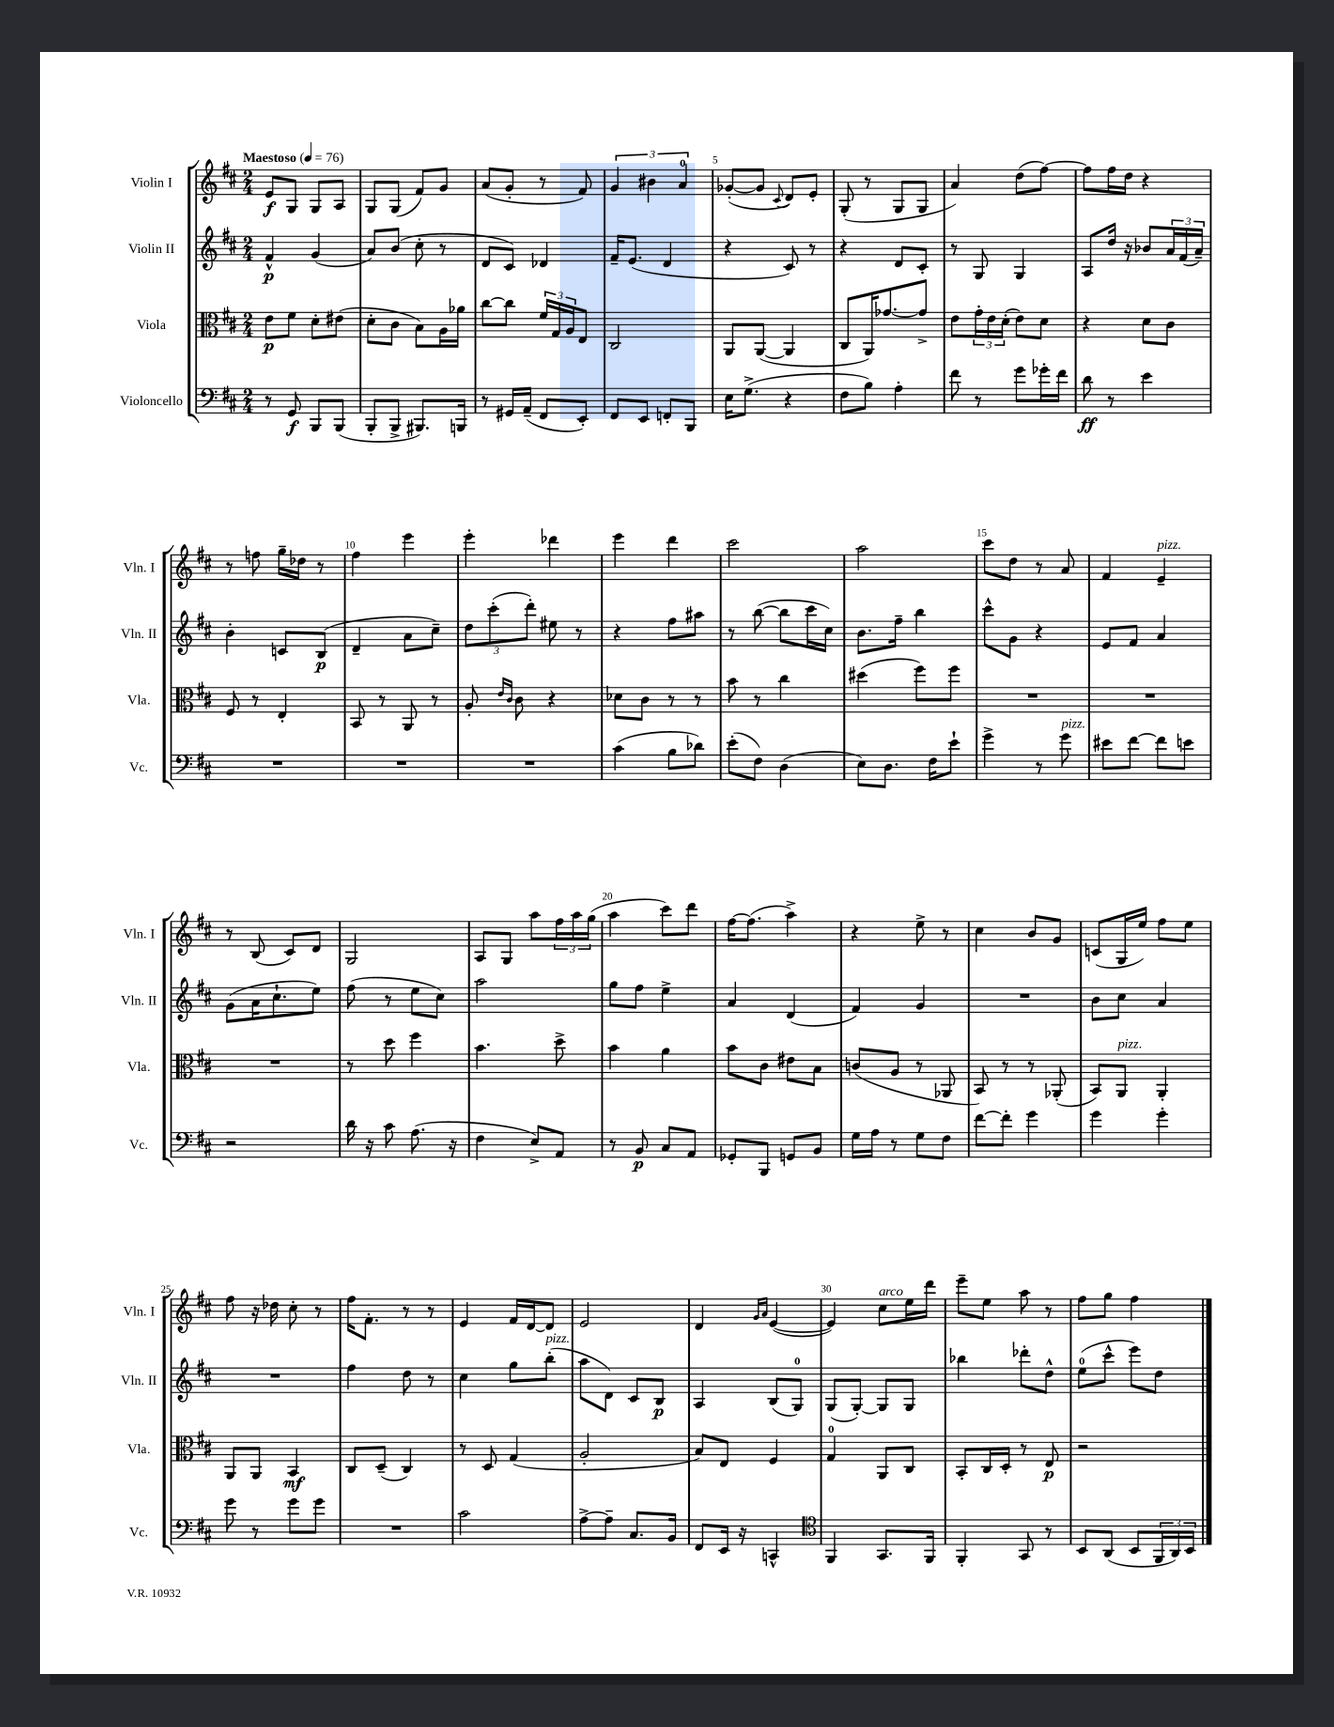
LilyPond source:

<<
\new StaffGroup <<
\new Staff = "s0" \with { instrumentName = "Violin I" shortInstrumentName = "Vln. I" } {
    \clef treble \key d \major \numericTimeSignature \time 2/4 \tempo "Maestoso" 4 = 76
    e'8\f g8 g8 a8 |
    g8 g8( fis'8) g'8 |
    a'8( g'8-. r8 fis'8) |
    \tuplet 3/2 { g'4 bis'4 a'4-0 } |
    ges'8~-.( ges'8 \appoggiatura { cis'8 } d'8) e'8-. |
    g8-.( r8 g8 g8 |
    a'4) d''8( fis''8~) |
    fis''8 fis''16 d''16 r4 |
    r8 f''8 g''16-- des''16 r8 |
    fis''4 e'''4 |
    e'''4-. des'''4 |
    e'''4 d'''4 |
    cis'''2 |
    a''2 |
    cis'''8 d''8 r8 a'8 |
    fis'4 e'4--^\markup { \italic "pizz." } |
    r8 b8( cis'8) d'8 |
    g2 |
    a8 g8 a''8 \tuplet 3/2 { fis''16 a''16 g''16( } |
    a''4 cis'''8) d'''8 |
    fis''16~ fis''8.( a''4->) |
    r4 e''8-> r8 |
    cis''4 b'8 g'8 |
    c'8( g16 e''16) fis''8 e''8 |
    fis''8 r16 des''16 cis''8-. r8 |
    fis''16 fis'8.-. r8 r8 |
    e'4 fis'16 d'16~ d'8 |
    e'2 |
    d'4 \grace { g'16 a'16 } e'4~( |
    e'4) cis''8^\markup { \italic "arco" } e''16 d'''16 |
    e'''8-- e''8 a''8 r8 |
    fis''8 g''8 fis''4 \bar "|." |
}
\new Staff = "s1" \with { instrumentName = "Violin II" shortInstrumentName = "Vln. II" } {
    \clef treble \key d \major \numericTimeSignature \time 2/4
    fis'4-^\p g'4( |
    a'8) b'8( cis''8-. r8 |
    d'8 cis'8) des'4 |
    fis'16-- e'8.( d'4 |
    r4 cis'8) r8 |
    r4 d'8 cis'8-. |
    r8 g8 g4 |
    a8 d''16 r16 bes'8 \tuplet 3/2 { a'16 fis'16( a'16--) } |
    b'4-. c'8 b8\p( |
    d'4-- a'8 cis''8--) |
    \tuplet 3/2 { d''8 cis'''8-.( d'''8-.) } eis''8 r8 |
    r4 fis''8 ais''8 |
    r8 b''8~( b''8 cis'''16 cis''16) |
    b'8. fis''16-- b''4 |
    cis'''8-^ g'8 r4 |
    e'8 fis'8 a'4 |
    g'8( a'16 cis''8.-! e''8) |
    fis''8( r8 e''8 cis''8) |
    a''2 |
    g''8 fis''8 e''4-> |
    a'4 d'4( |
    fis'4) g'4 |
    R2 |
    b'8 cis''8 a'4 |
    R2 |
    fis''4 d''8 r8 |
    cis''4 g''8 b''8-.^\markup { \italic "pizz." }( |
    a''8 d'8) cis'8 b8\p |
    a4 b8( g8-0) |
    g8( g8~-.) g8 g8 |
    bes''4 des'''8-. d''8-^ |
    e''8-0( cis'''8-^ e'''8) d''8 \bar "|." |
}
\new Staff = "s2" \with { instrumentName = "Viola" shortInstrumentName = "Vla." } {
    \clef alto \key d \major \numericTimeSignature \time 2/4
    e'8\p fis'8 d'8-. eis'8( |
    d'8-. cis'8 b8) a16 aes'16 |
    cis''8~ cis''8 \tuplet 3/2 { fis'16 g16 a16 } e8 |
    cis2 |
    a,8 a,8~( a,4 |
    cis8 a,16) ges'8.~ ges'8-> |
    e'8 \tuplet 3/2 { g'16-. e'16 d'16-.( } e'8) d'8 |
    r4 d'8 cis'8 |
    fis8 r8 e4-. |
    b,8 r8 a,8 r8 |
    a8-. \grace { e'16 cis'16 } cis'8 r4 |
    des'8 cis'8 r8 r8 |
    b'8 r8 cis''4 |
    dis''4( fis''8) fis''8 |
    R2 |
    R2 |
    R2 |
    r8 d''8 fis''4 |
    b'4. d''8-> |
    b'4 a'4 |
    b'8 cis'8 eis'8 b8 |
    c'8( a8 r8 aes,8 |
    b,8) r8 r8 aes,8-.( |
    b,8) a,8^\markup { \italic "pizz." } a,4-. |
    a,8 a,8 b,4\mf |
    cis8 d8--( cis4) |
    r8 d8 g4( |
    a2-. |
    b8) e8 fis4 |
    g4-0 a,8 cis8 |
    b,8-. cis16 d16-. r8 e8\p |
    r2 \bar "|." |
}
\new Staff = "s3" \with { instrumentName = "Violoncello" shortInstrumentName = "Vc." } {
    \clef bass \key d \major \numericTimeSignature \time 2/4
    r8 g,8\f b,,8 b,,8( |
    b,,8-. b,,8-> bis,,8.) b,,16 |
    r8 gis,16 a,16--( fis,8 e,8-.) |
    fis,8 e,8 f,8-. b,,8 |
    e16 g8.->( r4 |
    fis8 b8) a4-. |
    fis'8 r8 g'8 ges'16-. fis'16 |
    d'8\ff r8 e'4 |
    R2 |
    R2 |
    R2 |
    cis'4( b8 des'8) |
    e'8-.( fis8) d4( |
    e8) d8. fis16 e'8-! |
    g'4-> r8 g'8^\markup { \italic "pizz." } |
    eis'8 fis'8~ fis'8 e'8 |
    r2 |
    d'16 r16 cis'8 a8.( r16 |
    fis4 e8->) a,8 |
    r8 b,8\p cis8 a,8 |
    ges,8-. b,,8 g,8 b,8 |
    g16 a16 r8 g8 fis8 |
    fis'8~ fis'8-. g'4 |
    g'4 g'4-. |
    g'8 r8 g'8 g'8 |
    R2 |
    cis'2 |
    a8~-> a8-- cis8. b,16 |
    fis,8 e,16 r16 c,4-^ |
    \clef tenor fis,4 g,8. fis,16 |
    fis,4-. g,8 r8 |
    b,8 a,8( b,8 \tuplet 3/2 { fis,16 a,16) b,16 } \bar "|." |
}
>>
>>
\layout { \context { \Score \override BarNumber.break-visibility = ##(#f #t #t) barNumberVisibility = #(every-nth-bar-number-visible 5) } }
